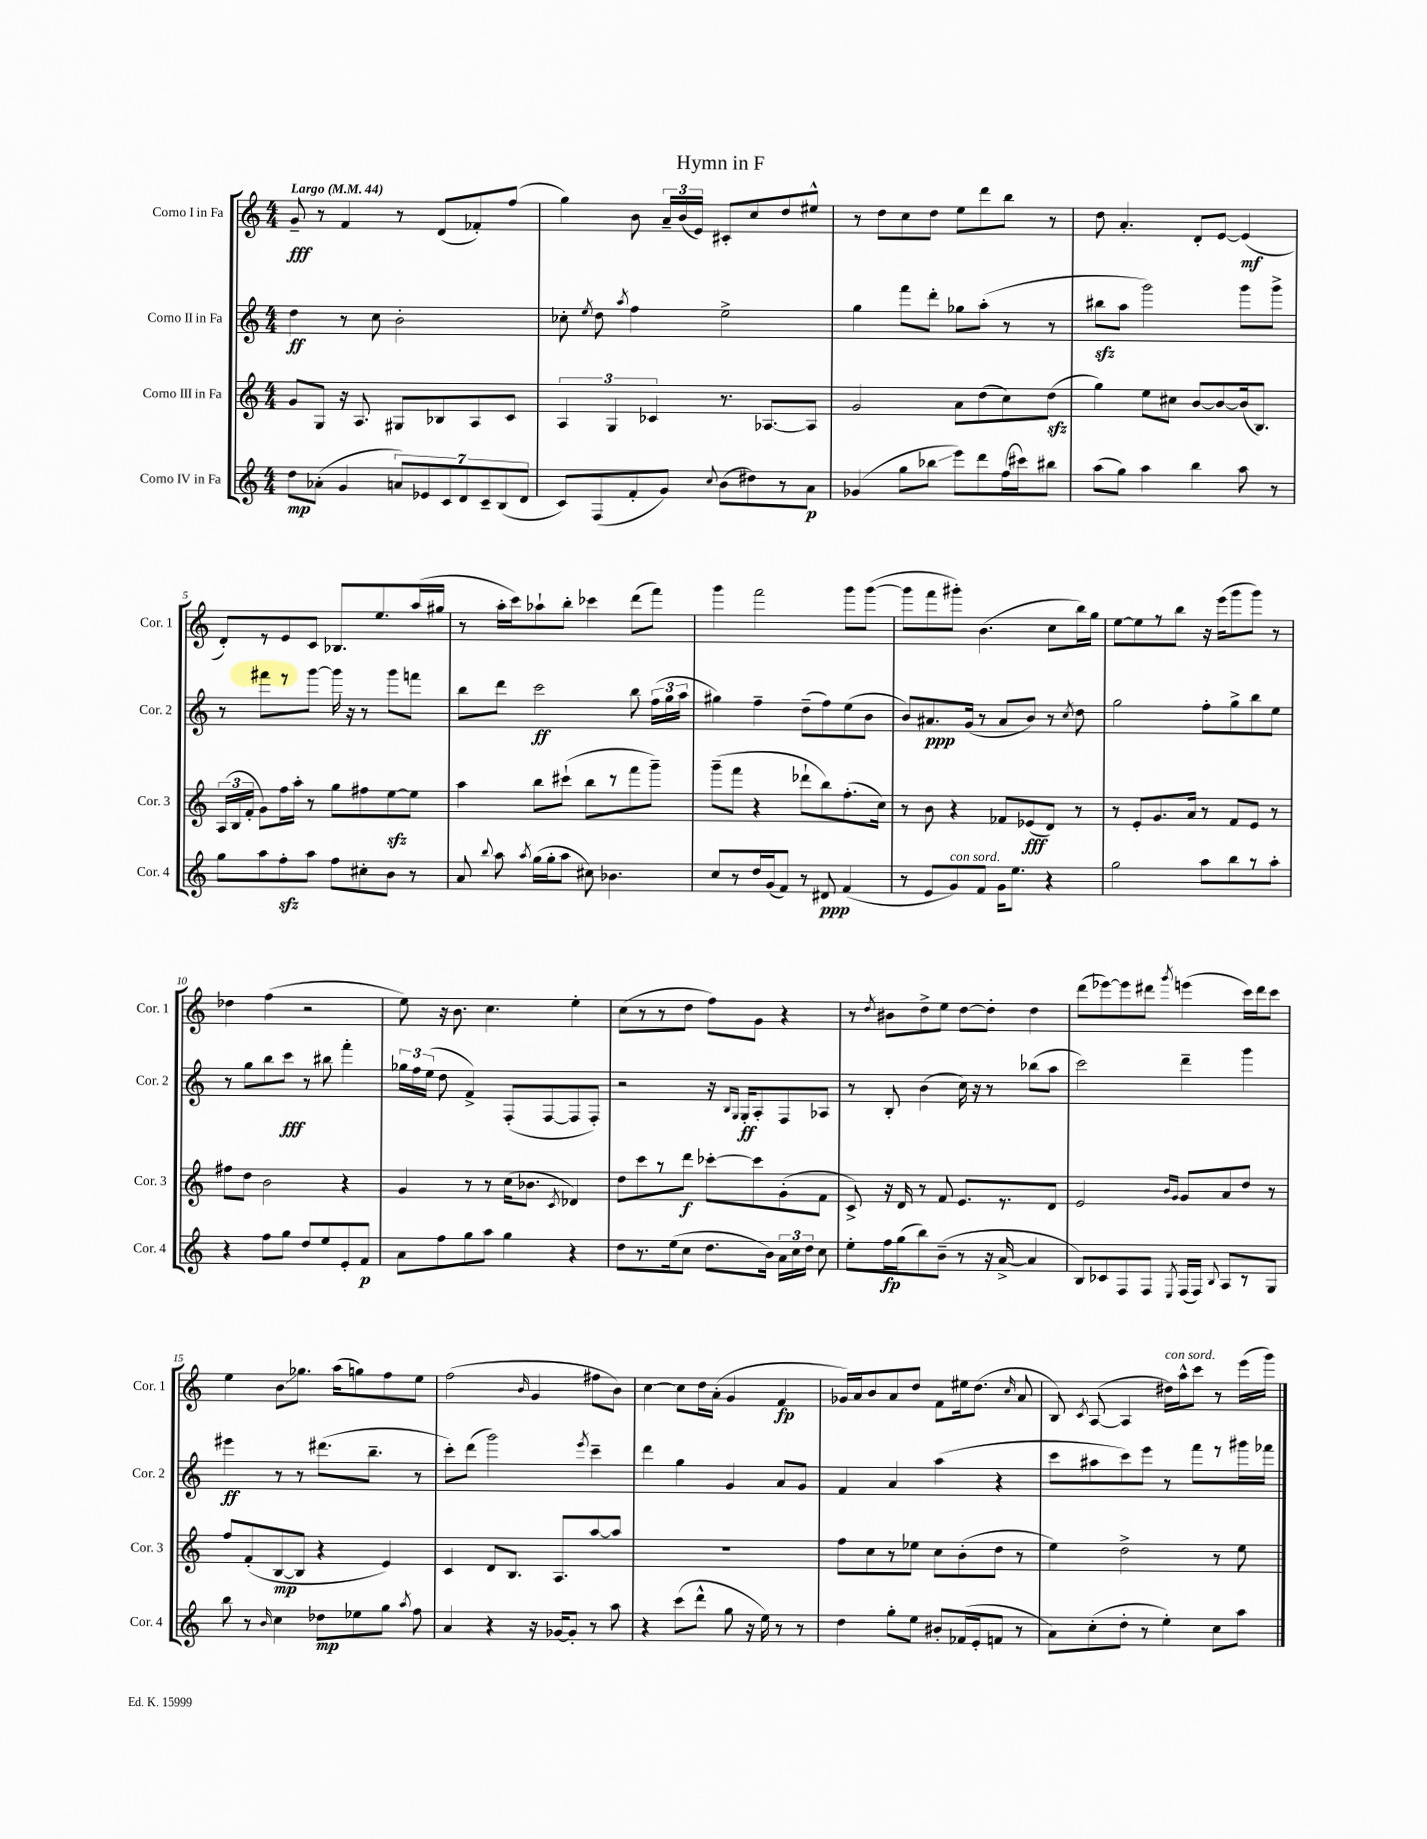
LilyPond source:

\header { title = "Hymn in F" }
<<
\new StaffGroup <<
\new Staff = "s0" \with { instrumentName = "Corno I in Fa" shortInstrumentName = "Cor. 1" } {
    \clef treble \key c \major \numericTimeSignature \time 4/4 \tempo "Largo" 4 = 44
    \autoBeamOff g'8--\fff r8 f'4 r8 d'8[( fes'8-.) f''8]( |
    g''4) b'8 \tuplet 3/2 { a'16[-- b'16( e'16]) } cis'8[-. c''8 d''8 eis''8]-^ |
    r8 d''8[ c''8 d''8] e''8[ d'''8 b''8] r8 |
    d''8 a'4.-. d'8[-. e'8]~ e'4\mf( |
    d'8[-.) r8 e'8 c'8] bes8.[ e''8. a''16( gis''16] |
    r8 a''16[-. c'''16) aes''8-! b''8]-. ces'''4 d'''8[( f'''8]) |
    g'''4 f'''2 g'''8[ g'''8]~( |
    g'''8[ f'''8 gis'''8]-.) b'4.( c''8[ b''16) g''16] |
    e''8[~ e''8 r8 b''8] r16 e'''16[( g'''8 g'''8]) r8 |
    des''4 f''4( r2 |
    e''8) r16 b'8. c''4. e''4-. |
    c''8[( r8 r8 d''8] f''8[) g'8] r4 |
    r8 \acciaccatura { d''8 } bis'8[ d''8-> e''8] d''8[~ d''8]-. d''4 |
    d'''8[( ees'''8~) ees'''8 dis'''8] \acciaccatura { g'''8 } e'''4( c'''16[) dis'''16 c'''8] |
    e''4 b'8[\glissando ges''8.] a''16[( g''8) f''8 e''8] |
    f''2( \grace { b'16 } g'4 fis''8[ b'8]) |
    c''4~ c''8[ d''16 a'16]-.( g'4 f'4\fp |
    ges'16[) a'16 b'8 a'8 d''8] f'8[ eis''16 d''8.]( \grace { c''16 } a'8 |
    b8) \acciaccatura { c'8 } a8~( a4 dis''16[^\markup { \italic "con sord." }) a''16-^ c'''8] r8 e'''16[( g'''16]) \bar "|." |
}
\new Staff = "s1" \with { instrumentName = "Corno II in Fa" shortInstrumentName = "Cor. 2" } {
    \clef treble \key c \major \numericTimeSignature \time 4/4
    \autoBeamOff d''4\ff r8 c''8 b'2-. |
    ces''8-. \acciaccatura { e''8 } d''8 \acciaccatura { a''8 } f''4 e''2-> |
    g''4 f'''8[ d'''8]-. ges''8[ a''8]-.( r8 r8 |
    bis''8[\sfz a''8] g'''2) g'''8[ g'''8]-> |
    r8 fis'''8[ r8 g'''8]~ g'''16 r16 r8 g'''8[ f'''8] |
    b''8[ d'''8] c'''2\ff b''8 \tuplet 3/2 { f''16[( g''16 a''16] } |
    gis''4) f''4-- d''8[--( f''8) e''8( b'8] |
    b'8[) ais'8.\ppp g'16]( r8 ais'8[ b'8]) r8 \acciaccatura { c''8 } d''8 |
    g''2 f''8[-. g''8-> b''8 e''8] |
    r8 g''8[ b''8 c'''8]\fff r8 bis''8 f'''4-. |
    \tuplet 3/2 { ges''16[ f''16 e''16]( } d''8 f'4->) f8[-.( f8~ f8 f8]-.) |
    r2 r16 \grace { b16[ g16] } g16[-.\ff a8-. f8 aes8] |
    r8 b8-. b'4( c''16) r16 r8 bes''8[( a''8] |
    c'''2) d'''4-- g'''4 |
    eis'''4\ff r8 r8 dis'''8.[( b''8.]-- r8 |
    c'''8[-.) d'''8]( g'''2) \acciaccatura { e'''8 } c'''4-- |
    d'''4 g''4 g'4 a'8[ g'8] |
    f'4 a'4 a''4( r4 |
    c'''8[ ais''8 c'''8) e'''8] r8 f'''8[ r8 gis'''16 fes'''16] \bar "|." |
}
\new Staff = "s2" \with { instrumentName = "Corno III in Fa" shortInstrumentName = "Cor. 3" } {
    \clef treble \key c \major \numericTimeSignature \time 4/4
    \autoBeamOff g'8[ g8] r16 a8. gis8[ bes8 a8 c'8] |
    \tuplet 3/2 { a4 g4 ces'4 } r8. aes8.[~ aes8] |
    g'2 a'8[ d''8( c''8) d''8]\sfz( |
    g''4) e''8[ cis''8] b'8[~ b'8~ b'16( b8.]) |
    \tuplet 3/2 { a16[( b16 f'16]-. } g'8[) f''16 a''16]-. r8 g''8[ fis''8 e''8~\sfz e''8] |
    a''4 b''8[ cis'''8]-!( b''8[ r8 f'''8 g'''8]--) |
    g'''8[--( f'''8] r4 des'''8[-! b''8) f''8.-.( c''16]) |
    r8 b'8 r4 fes'8[ ees'8\fff( d'8]) r8 |
    r8 e'8[-. g'8. a'16] r8 f'8[ e'8] r8 |
    fis''8[ d''8] b'2 r4 |
    g'4 r8 r8 c''16[( bes'8.] \acciaccatura { c'8 } des'4) |
    d''8[ c'''8 r8 d'''8]\f ces'''8[~-. ces'''8 g'8-.( f'8] |
    c'8->) r16 d'16 r8 f'8 e'8.[ r8. d'8] |
    e'2 \grace { b'16[ g'16] } g'8[ a'8 d''8] r8 |
    f''8[ f'8-.( b8~\mp b8] r4 e'4) |
    c'4 d'8[ b8.] a8.[ a''8~ a''8] |
    R1 |
    f''8[ c''8 r8 ees''8] c''8[ b'8-.( d''8] r8 |
    e''4) d''2-> r8 e''8 \bar "|." |
}
\new Staff = "s3" \with { instrumentName = "Corno IV in Fa" shortInstrumentName = "Cor. 4" } {
    \clef treble \key c \major \numericTimeSignature \time 4/4
    \autoBeamOff d''8[\mp aes'8]-.( g'4 \tuplet 7/4 { a'8[) ees'8 c'8 d'8 c'8-- b8( d'8] } |
    c'8[) f8( f'8-. g'8]) \appoggiatura { c''8 } b'8[( dis''8) r8 a'8]\p |
    ges'4( g''8[ bes''8]\glissando e'''8[) d'''8 f''16( cis'''16) bis''8] |
    a''8[( g''8]) a''4 b''4 a''8 r8 |
    g''8[ a''8 f''8-.\sfz a''8] f''8[ cis''8-. b'8] r8 |
    a'8 \appoggiatura { b''8 } a''8 \acciaccatura { a''8 } g''16[( g''16-. a''8] cis''8) bes'4. |
    c''8[ r8 d''16 g'16( f'8]) r8 dis'8\ppp f'4( |
    r8 e'8[ g'8^\markup { \italic "con sord." }) f'8] g'16[ e''8.] r4 |
    g''2 a''8[ b''8 r8 a''8]-. |
    r4 f''8[ g''8] d''8[ e''8 e'8-. f'8]\p |
    a'8[ f''8 g''8 a''8] g''4 r4 |
    d''8[ r8. e''16( c''8] d''8.[ b'16]) \tuplet 3/2 { a'16[ c''16 d''16] } c''8 |
    e''8[-. f''16\fp g''16( b''8) b'8]--( r8 r16 a'16~-> a'4 |
    b8[) ces'8 f8 f8] \acciaccatura { e8 } f16[( f16]) \appoggiatura { b8 } a8[ r8 g8] |
    b''8 r8 \grace { b'16 } c''4 des''8[\mp ees''8 g''8] \acciaccatura { a''8 } f''8 |
    a'4 r4 r16 ges'16[~ ges'8]-. r8 a''8 |
    r4 c'''8[( d'''8]-^ g''8 r16 e''16) r8 r8 |
    d''4 g''8[-. e''8] bis'8[-. fes'16( e'16-. f'8] r8 |
    a'8[) c''8-.( d''8]-. r8 e''4-.) c''8[ a''8] \bar "|." |
}
>>
>>
